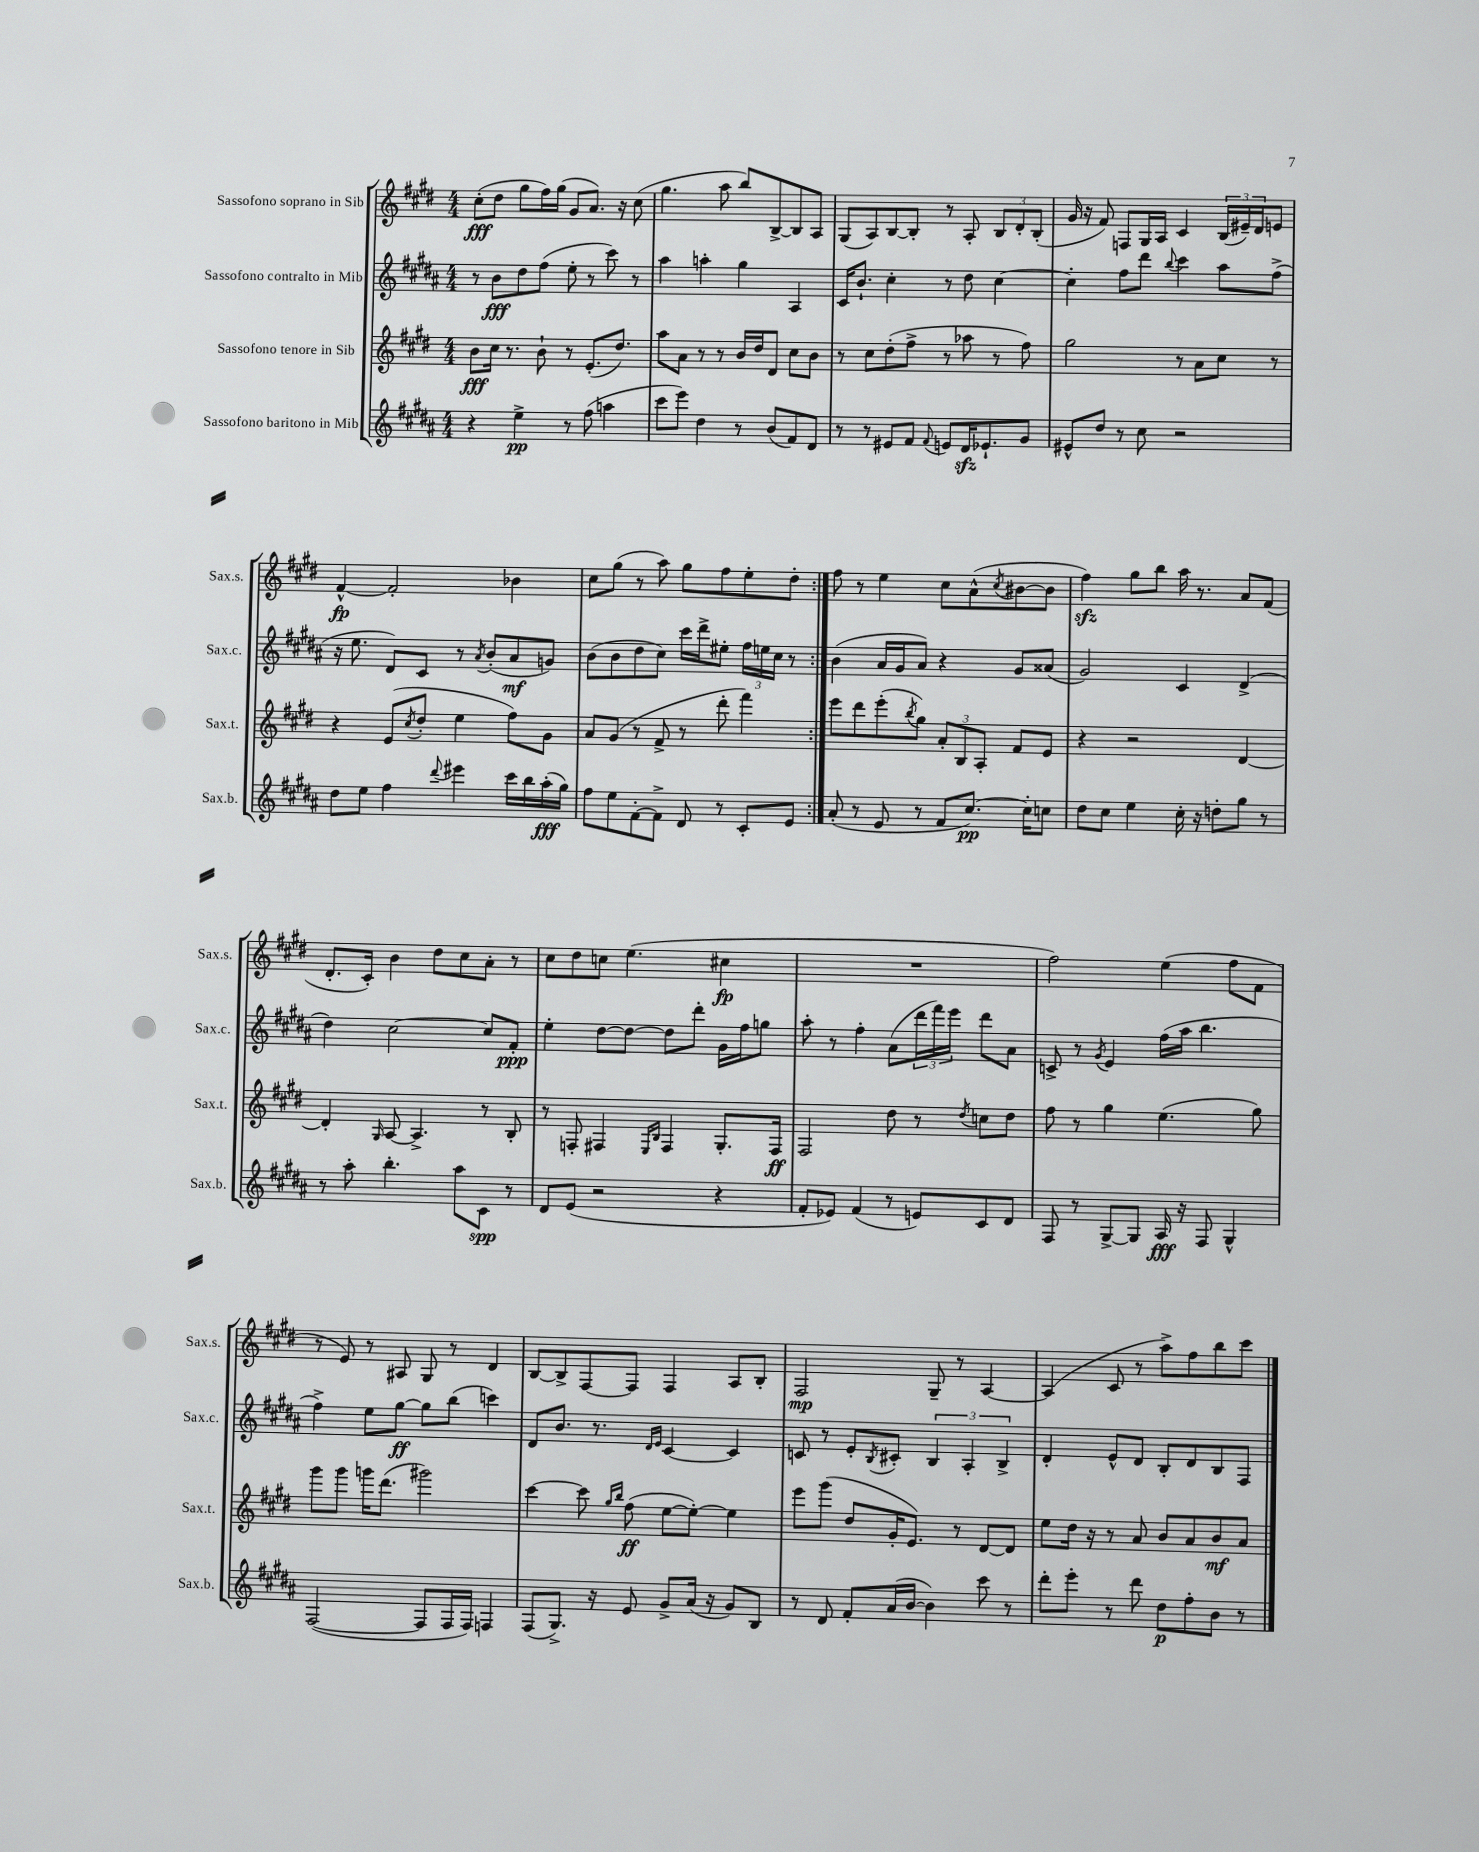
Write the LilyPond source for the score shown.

<<
\new StaffGroup <<
\new Staff = "s0" \with { instrumentName = "Sassofono soprano in Sib" shortInstrumentName = "Sax.s." } {
    \clef treble \key e \major \numericTimeSignature \time 4/4
    \repeat volta 2 { cis''8-.\fff( dis''8 gis''8 fis''16) gis''16( gis'8 a'8.) r16 cis''8( |
    gis''4. a''8 b''8) b8~-> b8 a8 |
    gis8( a8) b8~ b8-. r8 a8-. \tuplet 3/2 { b8 dis'8-. b8-.( } |
    gis'16 r16 fis'8) f8 gis16 a16 cis'4 \tuplet 3/2 { b16( eis'16--) dis'16 } e'8 |
    fis'4~-^\fp fis'2-. bes'4 |
    cis''8 gis''8( r8 a''8) gis''8 fis''8 e''8-. dis''8-. | }
    fis''8 r8 e''4 cis''8 a'8-^( \acciaccatura { cis''8 } bis'8~ bis'8 |
    fis''4\sfz) gis''8 b''8 a''16 r8. a'8 fis'8( |
    dis'8.-. cis'16-.) b'4 dis''8 cis''8 a'8-. r8 |
    cis''8 dis''8 c''8 e''4.( cis''4\fp |
    R1 |
    fis''2) e''4( fis''8 fis'8 |
    r8 e'8) r8 ais8 gis8 r8 dis'4 |
    b8~ b8-> fis8~ fis8 fis4 a8 b8-. |
    fis2\mp gis8-- r8 a4~ |
    a4( cis'8 r8 a''8->) fis''8 b''8 cis'''8 \bar "|." |
}
\new Staff = "s1" \with { instrumentName = "Sassofono contralto in Mib" shortInstrumentName = "Sax.c." } {
    \clef treble \key b \major \numericTimeSignature \time 4/4
    \repeat volta 2 { r8 b'8\fff dis''8 fis''8( e''8-. r8 cis'''8) r8 |
    ais''4 a''4-. gis''4 ais4 |
    cis'16 b'8.-! cis''4-. r8 dis''8 cis''4~ |
    cis''4-. fis''8 dis'''8 \appoggiatura { b''8 } cis'''4 ais''8 fis''8->( |
    r16 e''8. dis'8) cis'8 r8 \acciaccatura { ais'8 } b'8-.( ais'8\mf g'8) |
    b'8( b'8 dis''8 cis''8) cis'''16 dis'''16-> eis''8-. \tuplet 3/2 { fis''16 e''16 cis''16 } r8 | }
    b'4( ais'16 gis'16 ais'8) r4 gis'8 aisis'8( |
    gis'2) cis'4 dis'4->( |
    dis''4) cis''2~ cis''8 fis'8-.\ppp |
    e''4-. dis''8~ dis''8~ dis''8 dis'''8-. gis'16 fis''16 g''8 |
    ais''8-. r8 fis''4-. ais'8( \tuplet 3/2 { dis'''16 fis'''16) e'''16 } dis'''8 ais'8 |
    c'8-> r8 \acciaccatura { gis'8 } e'4 fis''16( ais''16 b''4. |
    fis''4->) e''8 gis''8~\ff gis''8 b''8( c'''4) |
    dis'8 b'8. r8. \grace { dis'16 e'16 } cis'4~ cis'4 |
    c'8 r8 e'8-. \acciaccatura { b8 } cis'8-. \tuplet 3/2 { b4 ais4-. b4-> } |
    dis'4-. e'8-^ dis'8 b8-. dis'8 b8 fis8 \bar "|." |
}
\new Staff = "s2" \with { instrumentName = "Sassofono tenore in Sib" shortInstrumentName = "Sax.t." } {
    \clef treble \key e \major \numericTimeSignature \time 4/4
    \repeat volta 2 { b'8\fff cis''16 r8. b'8-! r8 e'8.-.( dis''8.) |
    a''8 a'8 r8 r8 b'16 dis''16 dis'8 cis''8 b'8 |
    r8 cis''8 dis''8-.( fis''8-> r8 aes''8 r8 fis''8) |
    gis''2 r8 a'8 cis''8 r8 |
    r4 e'8( \acciaccatura { cis''8 } dis''8-. e''4 fis''8) gis'8 |
    a'8 gis'8( r8 fis'8-> r8 dis'''8-. fis'''4) | }
    e'''8 dis'''8 e'''8-.( \acciaccatura { b''8 } gis''8) \tuplet 3/2 { a'8-. b8 a8-. } fis'8 e'8 |
    r4 r2 dis'4~ |
    dis'4-. \grace { gis16 } a8~ a4.-> r8 b8-. |
    r8 f8-. fis4 \grace { e16 b16 } fis4 gis8.-. fis16\ff |
    fis2 dis''8 r8 \acciaccatura { dis''8 } c''8 dis''8 |
    fis''8 r8 gis''4 e''4.( gis''8) |
    gis'''8 gis'''8 g'''16 dis'''8.( gis'''2) |
    cis'''4~ cis'''8 \grace { gis''16 b''16 } fis''8\ff( e''8~ e''8~-.) e''4 |
    e'''8 gis'''8( dis''8 gis'16-. e'8.) r8 dis'8~ dis'8 |
    e''8 dis''16 r16 r8 a'8 b'8 a'8 b'8\mf a'8 \bar "|." |
}
\new Staff = "s3" \with { instrumentName = "Sassofono baritono in Mib" shortInstrumentName = "Sax.b." } {
    \clef treble \key b \major \numericTimeSignature \time 4/4
    \repeat volta 2 { r4 e''4->\pp r8 fis''8( a''4 |
    cis'''8 e'''8) dis''4 r8 b'8( fis'8) dis'8 |
    r8 r8 eis'8 fis'8 \appoggiatura { fis'8 } e'8 dis'16\sfz ees'8.-! gis'8 |
    eis'8-^ dis''8 r8 cis''8 r2 |
    dis''8 e''8 fis''4 \appoggiatura { dis'''8 } eis'''4 cis'''16 b''16 ais''16-.\fff( gis''16) |
    fis''8 e''8 fis'8~-. fis'8-> dis'8 r8 cis'8-. e'8 | }
    ais'8-.( r8 e'8 r8 fis'8 cis''8.~\pp) cis''16-. c''8 |
    dis''8 cis''8 e''4 cis''16-. r16 d''8-. gis''8 r8 |
    r8 ais''8-. b''4.-. ais''8 cis'8\spp r8 |
    dis'8 e'8( r2 r4 |
    fis'8-. ees'8) fis'4( r8 e'8) cis'8 dis'8 |
    fis8 r8 gis8~-> gis8 ais16\fff r16 fis8 gis4-^ |
    fis2~( fis8 fis16 fis16) f4 |
    fis8( gis8.->) r16 e'8 gis'8-> ais'16( r16 gis'8) b8 |
    r8 dis'8 fis'8-. ais'16( b'16~ b'4) cis'''8 r8 |
    dis'''8-. e'''8-. r8 dis'''8 dis''8\p fis''8-. b'8 r8 \bar "|." |
}
>>
>>
\layout { \context { \Score \remove "Bar_number_engraver" } }
